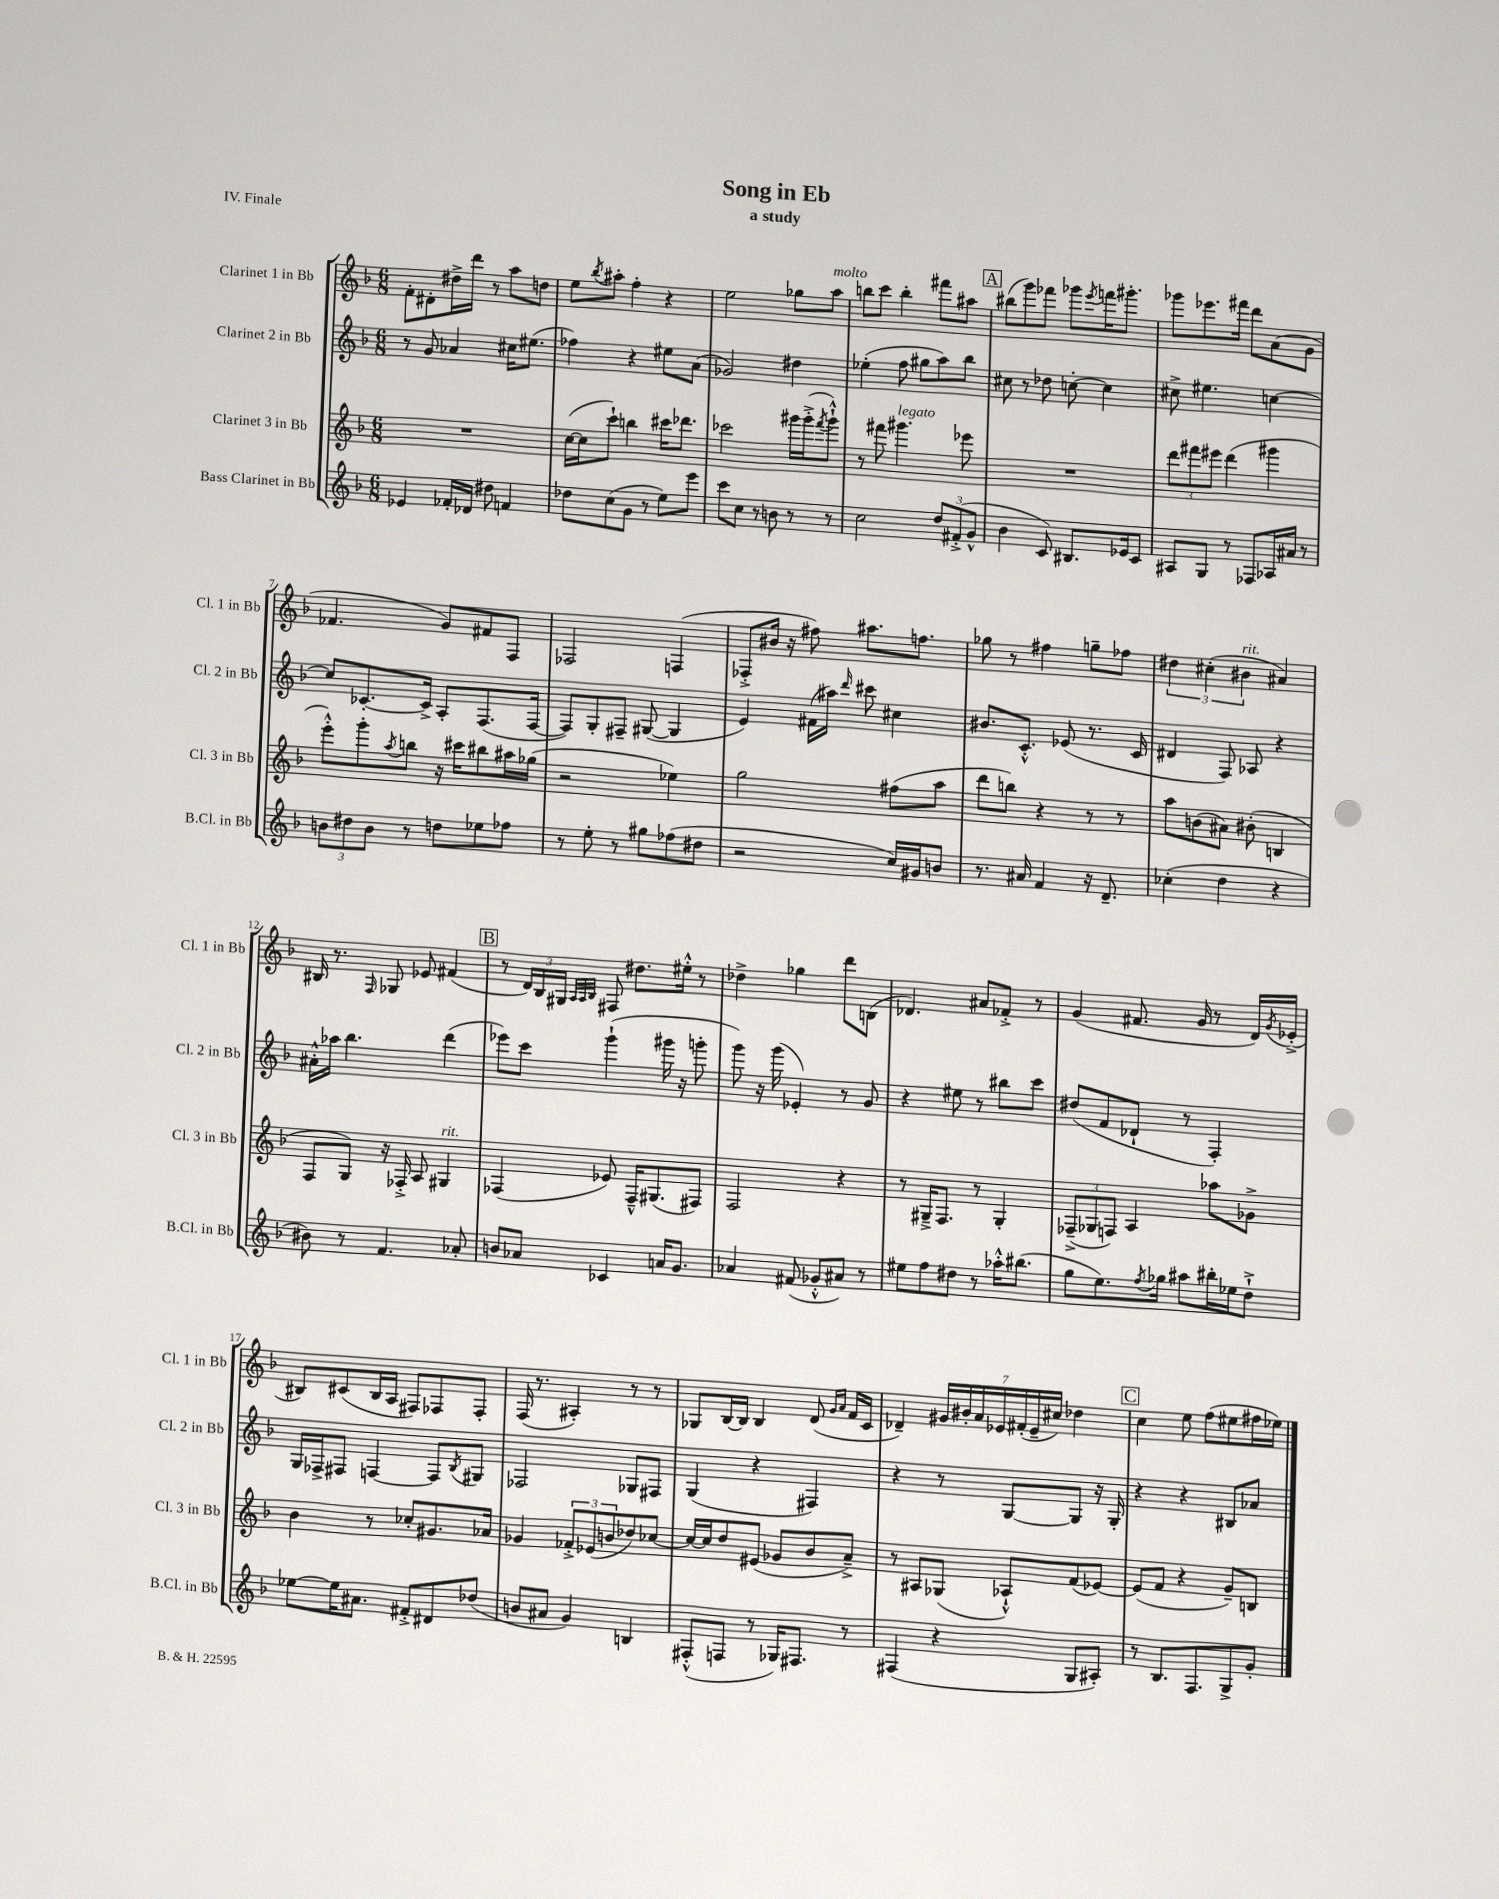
\header { title = "Song in Eb" subtitle = "a study" piece = "IV. Finale" }
<<
\new StaffGroup <<
\new Staff = "s0" \with { instrumentName = "Clarinet 1 in Bb" shortInstrumentName = "Cl. 1 in Bb" } {
    \clef treble \key f \major \numericTimeSignature \time 6/8
    f'8-. dis'8-. dis''16-> d'''16 r8 a''8 d''8 |
    e''8 \acciaccatura { bes''8 } ais''8-. f''4-. r4 |
    e''2 ges''8 a''8^\markup { \italic "molto" } |
    b''8 c'''8 b''4-. fis'''8 ais''8 |
    \mark \markup { \box "A" } bis''8( g'''8) fes'''8 ges'''8 \acciaccatura { e'''8 } f'''16 gis'''8.-. |
    ges'''8 ees'''8. fis'''16 d'''8 a'8( g'8 |
    fes'4. g'8) fis'8 f8 |
    fes2 f4( |
    fes8-.-> bis'16 r16 fis''8) ais''8. f''8. |
    ges''8 r8 fis''4 g''8-- fes''8 |
    \tuplet 3/2 { dis''4 cis''4-.( bis'4^\markup { \italic "rit." } } ais'4) |
    bis16 r8. \grace { f16 } ges8 ees'8 fis'4( |
    \mark \markup { \box "B" } r8 \tuplet 3/2 { d'16) bes16 gis16 } \grace { a32 a32 bes32 } fis8 dis''8. eis''16-.-^ r8 |
    des''4-> ges''4 d'''8 b8( |
    des'4.) ais'8 fes'8-.-> r8 |
    g'4( fis'8. g'16 r8 d'16) \acciaccatura { g'8 } ees'16-.->( |
    bis8) cis'8( bis16 a16 fis8) fes8 fes8-. |
    f16( r8. ais4-.) r8 r8 |
    ges8 bes16~ bes16 bes4 d'8( \grace { g'16 a'16 } f'16 c'16 |
    des'4--) \tuplet 7/4 { gis'16 bis'16-. a'16 ees'16 fis'16-.( ees'16-- cis''16) } des''4 |
    \mark \markup { \box "C" } c''4 e''8 f''8( eis''8 fis''16 ees''16) \bar "|." |
}
\new Staff = "s1" \with { instrumentName = "Clarinet 2 in Bb" shortInstrumentName = "Cl. 2 in Bb" } {
    \clef treble \key f \major \numericTimeSignature \time 6/8
    r8 g'8 aes'4 cis''16 eis''8.( |
    fes''4) r4 eis''8 a'8( |
    ges'2) dis''4 |
    ees''4-.( f''8 gis''8 a''8) bes''8 |
    \mark \markup { \box "A" } cis''8 r8 des''8 c''8~-. c''4 |
    cis''8-> eis''4. c''4~ |
    c''8 ces'8.~-. ces'16-> a8-. f8.( f16~ |
    f8) g8-. fis8-- gis8~( gis4 |
    e'4) fis'16( ais''16) \grace { d'''16 } cis'''8 cis''4 |
    bis'8. c'8.-.-^ ees'8( r8. c'16 |
    dis'4 f8) aes8 r4 |
    ais'16-.-^ aes''16 bes''4. d'''4( |
    \mark \markup { \box "B" } ees'''8) c'''8 g'''4-!( gis'''16 r16 g'''8-. |
    g'''8) r16 g'''16( ees'4-.) r8 g'8 |
    r4 eis''8 r8 bis''8 c'''8 |
    dis''8( f'8 des'8-! r8 f4-.) |
    g16 fes16-> fis8 f4~ f8 \acciaccatura { bes8 } gis8 |
    fes2 ges8 fis8 |
    g4( r4 fis4) |
    r4 r8 g8~ g8 r16 g16-. |
    \mark \markup { \box "C" } r4 r4 bis8 aes'8 \bar "|." |
}
\new Staff = "s2" \with { instrumentName = "Clarinet 3 in Bb" shortInstrumentName = "Cl. 3 in Bb" } {
    \clef treble \key f \major \numericTimeSignature \time 6/8
    R2. |
    c''16~( c''16 c'''8-!) b''4 cis'''16 des'''8. |
    ces'''2 gis'''16 gis'''16-.->( \acciaccatura { f'''8 } gis'''8-!-^) |
    r8 fis'''8 gis'''4.^\markup { \italic "legato" } ees'''8 |
    \mark \markup { \box "A" } R2. |
    \tuplet 3/2 { d'''8 fis'''8 eis'''8 } d'''4( gis'''4 |
    e'''8-.-^) g'''8-. \acciaccatura { a''8 } b''8 r16 cis'''16 bis''8 ais''16 ges''16( |
    r2 ees''4) |
    g''2 fis''8( a''8 |
    d'''8 b''8) r4 r8 r8 |
    a''8 b'8( ais'8) bis'8-.( b4 |
    f8 g8) r16 fes16-.-> a8 gis4^\markup { \italic "rit." } |
    \mark \markup { \box "B" } fes4( ees'8) fes16---^ gis8.( fis8) |
    f2 r4 |
    r8 gis16---> f8. r8 gis4-. |
    \tuplet 3/2 { fes8--->( ges8 f8) } a4 aes''8 ges'8-> |
    bes'4 r8 ces''8-. gis'8. aes'16 |
    ges'4 \tuplet 3/2 { fes'8-.-> ees'8( b'8 } des''8) ces''8~ |
    ces''16~ ces''16 d''8 eis'8( ges'8 bes'8 a'8--->) |
    r8 ais8 ges8( aes8-!-^) f'8( ees'8~) |
    \mark \markup { \box "C" } ees'8( f'8 r4 g'8--) b8 \bar "|." |
}
\new Staff = "s3" \with { instrumentName = "Bass Clarinet in Bb" shortInstrumentName = "B.Cl. in Bb" } {
    \clef treble \key f \major \numericTimeSignature \time 6/8
    ees'4 fes'16-. des'16 dis''8 f'4 |
    des''8 c''8( g'8 r8 e''8) e'''8 |
    c'''8 c''8 r8 b'8 r8 r8 |
    c''2 \tuplet 3/2 { d''8 fis'8-.->( g'8-^ } |
    \mark \markup { \box "A" } bes'4 c'8) bis8. ees'16 c'8 |
    ais8 g8 r8 fes8 aes16 ais'16 r8 |
    \tuplet 3/2 { b'8 dis''8 b'8 } r8 d''8 ees''8 fes''8 |
    r8 e''8-. r8 gis''8 fes''8( dis''8 |
    r2 c''16) gis'16 b'8 |
    r8. ais'16 f'4 r16 d'8.-- |
    ces''4-.( d''4 r4 |
    bis'8) r8 f'4. aes'8-. |
    \mark \markup { \box "B" } b'8 aes'8 ces'4 a'16 g'8. |
    aes'4 fis'8( ges'8-.-^ ais'8) r8 |
    eis''8 f''8 dis''8 r8 aes''16-.-^ bis''8.( |
    g''8 e''8.) \acciaccatura { f''8 } ges''16 ais''8 bis''16-. ees''16 d''8-!-> |
    ees''8~ ees''16 ais'8. fis'8-.-> dis'8 des''8( |
    b'8 ais'8 g'4) b4 |
    fis8-.-^( f8 r8 ges16) fis8. r8 |
    fis4( r4 g8 ais8-.) |
    \mark \markup { \box "C" } r8 bes8. f8. g8-> g'8-. \bar "|." |
}
>>
>>
